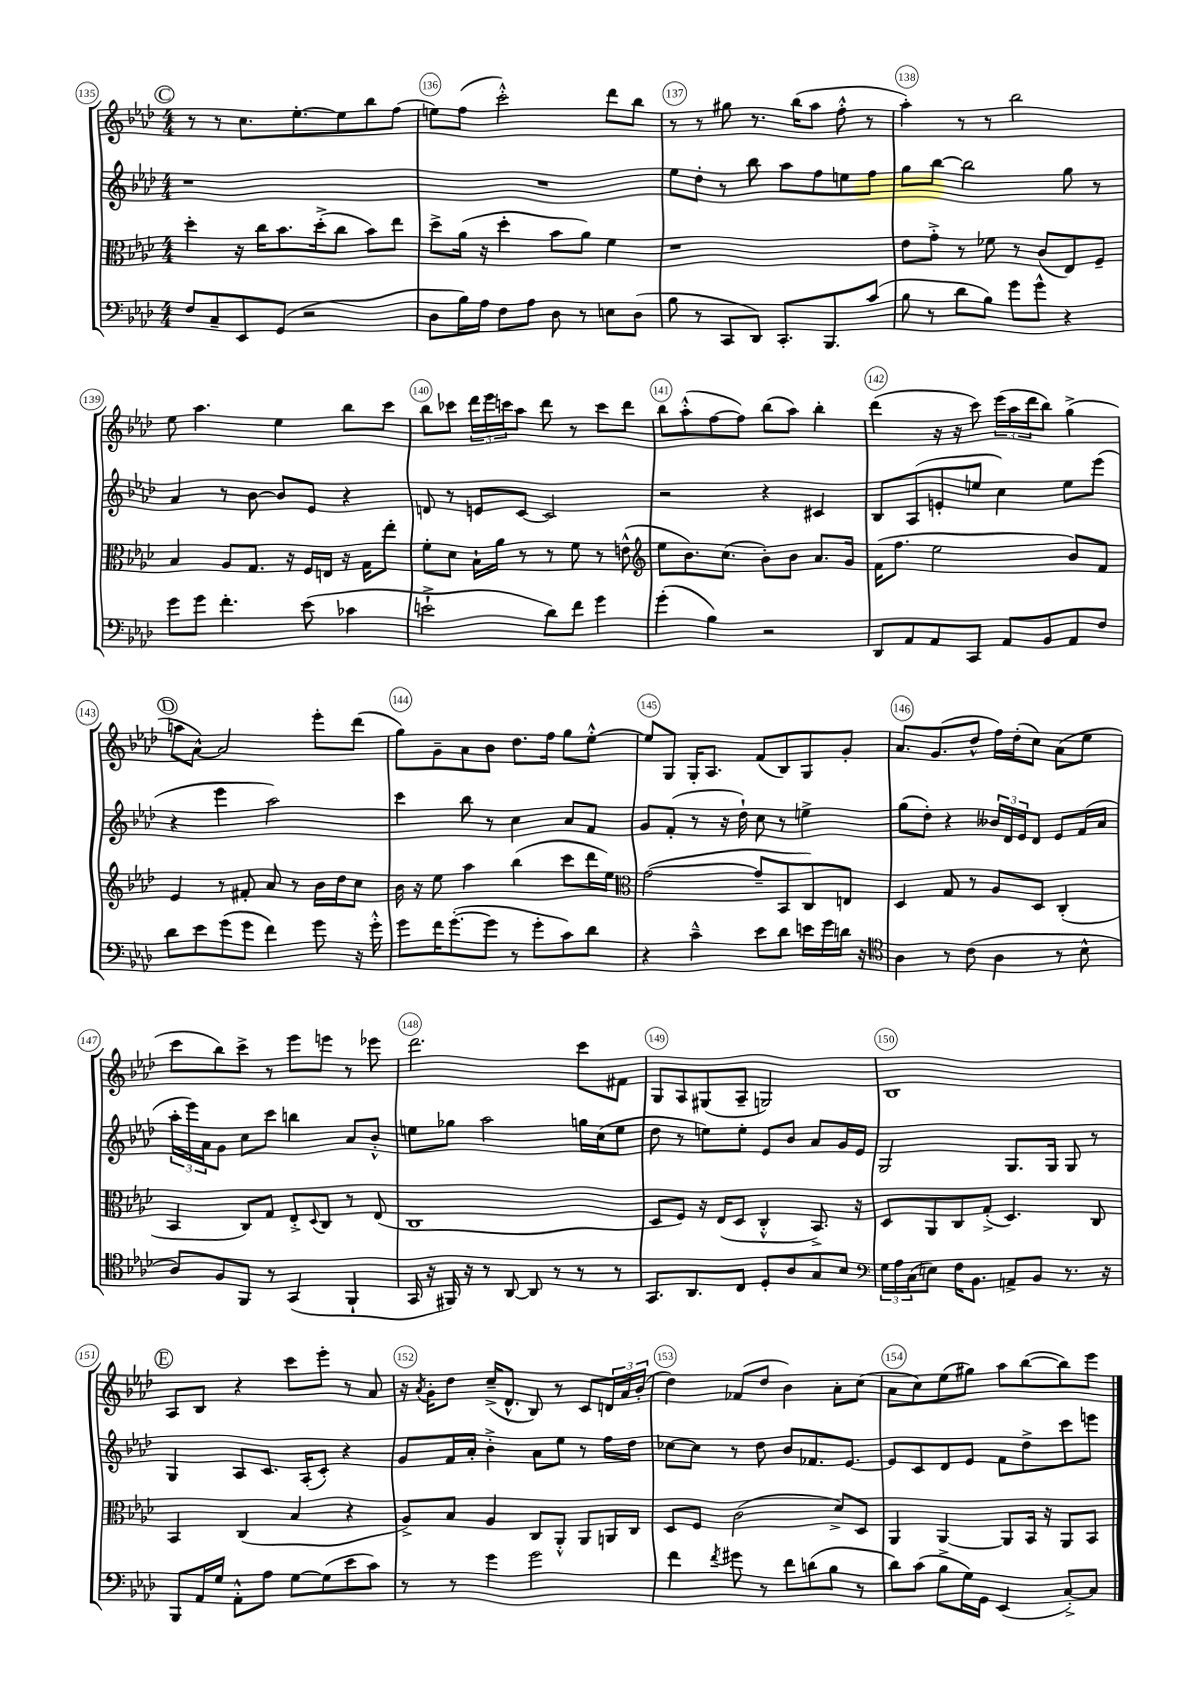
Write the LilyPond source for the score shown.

<<
\new StaffGroup <<
\new Staff = "s0" {
    \clef treble \key aes \major \numericTimeSignature \time 4/4
    \mark \markup { \circle "C" } r8 r8 c''8. ees''8.~-. ees''8 bes''8 f''8( |
    e''8) f''8( c'''2-.-^) des'''8 bes''8 |
    r8 r8 gis''8 r8. bes''16( aes''8 f''8-.-^ r8 |
    aes''4-.) r8 r8 bes''2 |
    ees''8 aes''4. ees''4 bes''8 c'''8 |
    bes''8 ces'''8 \tuplet 3/2 { des'''16 ees'''16 c'''16 } aes''8 des'''8 r8 c'''8 des'''8 |
    bes''8 aes''8-.-^( f''8~ f''8) bes''8( aes''8) bes''4-. |
    des'''4( r16 r16 c'''8) \tuplet 3/2 { ees'''16( aes''16 des'''16 } bes''8) g''4->( |
    \mark \markup { \circle "D" } a''8 aes'8~-^) aes'2 ees'''8-. des'''8( |
    g''8) g'8-- aes'8 bes'8 des''8. f''16 g''8 ees''8~-.-^ |
    ees''8 g8 g16-. aes8. f'8( bes8) g8 g'8-. |
    aes'8. g'8.( des''8-^ f''16) des''16-.( c''8) aes'8( ees''8 |
    c'''8 bes''8) c'''8-> r8 ees'''8 e'''8 r8 ees'''8 |
    des'''2. c'''8 fis'8 |
    g8 aes8 gis8( aes8-- g2) |
    bes1 |
    \mark \markup { \circle "E" } aes8 bes8 r4 c'''8 ees'''8-. r8 aes'8 |
    r16 \acciaccatura { aes'8 } g'16-. des''8 c''16--->( des'8.-^ bes8) r8 c'8 \tuplet 3/2 { d'16 aes'16 bes'16-.( } |
    des''4) fes'8( des''8 bes'4) aes'8-. c''8( |
    aes'8 c''8) ees''8( gis''8) aes''8 bes''8~( bes''8) ees'''8 \bar "|." |
}
\new Staff = "s1" {
    \clef treble \key aes \major \numericTimeSignature \time 4/4
    \mark \markup { \circle "C" } r1 |
    R1 |
    ees''8 des''8-. r8 bes''8 aes''8 f''8 e''8 f''8 |
    g''8 bes''8~ bes''2 g''8 r8 |
    aes'4 r8 bes'8~ bes'8 ees'8 r4 |
    d'8 r8 e'8 c'8~ c'2 |
    r2 r4 cis'4 |
    bes8 aes8( e'8-. e''8 c''4) e''8 ees'''8( |
    \mark \markup { \circle "D" } r4 ees'''4 aes''2) |
    c'''4 bes''8 r8 c''4 aes'8 f'8 |
    g'8 f'8-.( r8 r16 des''16-!) c''8 r8 e''4-> |
    g''8( des''8-.) r4 \tuplet 3/2 { beses'16 des'16 ees'16 } des'8 ees'8 f'16( aes'16 |
    \tuplet 3/2 { aes''16-. ees'''16) aes'16 } g'8 c''8 c'''8 b''4 aes'8 bes'8-.-^ |
    e''8 ges''8 aes''2 g''16 c''16( e''8 |
    des''8 r8 e''8) e''8-. ees'8 bes'8 aes'8 g'16 ees'16 |
    g2 g8. g16 g8 r8 |
    \mark \markup { \circle "E" } g4 aes8 c'8. aes16-.( c'8-.) r4 |
    g'8 f'16 aes'16-. bes'4-.-> aes'8 ees''8 r8 f''16 des''16 |
    ces''8~ ces''8 r8 des''8 bes'8 fes'8. ees'8.~ |
    ees'8 c'8 des'8 ees'8 f'8 des''8-> c'''8 e'''8 \bar "|." |
}
\new Staff = "s2" {
    \clef alto \key aes \major \numericTimeSignature \time 4/4
    \mark \markup { \circle "C" } des''4-. r16 c''16 bes'8. des''16-.->( c''8 bes'8) ees''8 |
    des''8-> aes'16( r16 des''4-. bes'8 aes'8) f'4 |
    r1 |
    ees'8 g'8-.-> r8 fes'8 r8 c'8( ees8) f8-- |
    bes4 aes8 g8. r16 f16 e16 r16 g16 ees''8-. |
    f'8-. des'8 bes16-! aes'16 r8 r8 f'8 r8 e'8-^( |
    \clef treble ees''8 bes'8.) c''8.( bes'8-.) bes'8 aes'8. g'16 |
    f'16( f''8. ees''2 bes'8) f'8 |
    \mark \markup { \circle "D" } ees'4 r8 fis'8-. aes'8 r8 bes'16 des''16 c''8 |
    bes'16 r16 ees''8 aes''4 bes''4( c'''8 des'''16 ees''16) |
    \clef alto g'2~( g'8-- bes,8 c8) e8 |
    des4 g8 r8 aes8 des8 c4-.( |
    bes,4 c8) g8 ees8-.-> \appoggiatura { des8 } c8 r8 ees8( |
    c1 |
    des8 f8) r16 ees16( des8 c4-.-^ bes,8.->) r16 |
    des8 aes,8 c8 g8-.->( des4.) c8 |
    \mark \markup { \circle "E" } bes,4 c4( bes4 r4 |
    aes8->) bes8 aes4 c8 aes,8-.-^ aes,8 a,16 c16 |
    des8 f8 c'2( des'8->) des8 |
    aes,4 aes,4~ aes,8 bes,16 r16 aes,8 bes,8 \bar "|." |
}
\new Staff = "s3" {
    \clef bass \key aes \major \numericTimeSignature \time 4/4
    \mark \markup { \circle "C" } f8 c8-- ees,8 g,8( r2 |
    des8 bes16) aes16 f8 aes8 des8 r8 e8 des8( |
    bes8 r8 c,8 des,8) c,8.-. bes,,8. c'8( |
    bes8 r8 des'8 bes8) g'8 g'8-^ r4 |
    g'8 g'8 f'4.-. ees'8( ces'4 |
    e'2-!-> des'8) f'8 g'4 |
    g'4-.( bes4) r2 |
    des,8 aes,8 aes,8 c,8 aes,8 bes,8 aes,8 f8 |
    \mark \markup { \circle "D" } des'8 ees'8 g'8( g'8 f'4) g'8 r16 g'16-.-^ |
    g'8 f'16 g'8.~-.( g'8 r8 g'8-. c'8) des'8 |
    r4 c'4---^ ees'8 des'8 e'16 g'16 d'16 r16 |
    \clef tenor aes4 r8 c'8( aes4 r8 bes8-^ |
    aes8) f8 f,8 r8 g,4( f,4-! |
    g,16 r16 fis,16) r16 r8 aes,8~ aes,8 r8 r8 r8 |
    g,8. aes,8. c8 des8-. aes8 g8 bes8 |
    \clef bass \tuplet 3/2 { g16 aes16 c16( } e8) f16 bes,8. a,8-> bes,8 r8. r16 |
    \mark \markup { \circle "E" } bes,,8 aes,16 g16 aes,8-.-^ aes8 g8~ g8( ees'8 c'8) |
    r8 r8 g'4 g'2 |
    f'4 \acciaccatura { f'8 } gis'8 r8 f'8 d'8( bes8 r8 |
    des'8) c'8( bes8-> g16) g,16 ees,4( c8~-.->) c8 \bar "|." |
}
>>
>>
\layout { \context { \Score currentBarNumber = #135 \override BarNumber.break-visibility = ##(#f #t #t) barNumberVisibility = #all-bar-numbers-visible \override BarNumber.stencil = #(make-stencil-circler 0.1 0.3 ly:text-interface::print) } }
